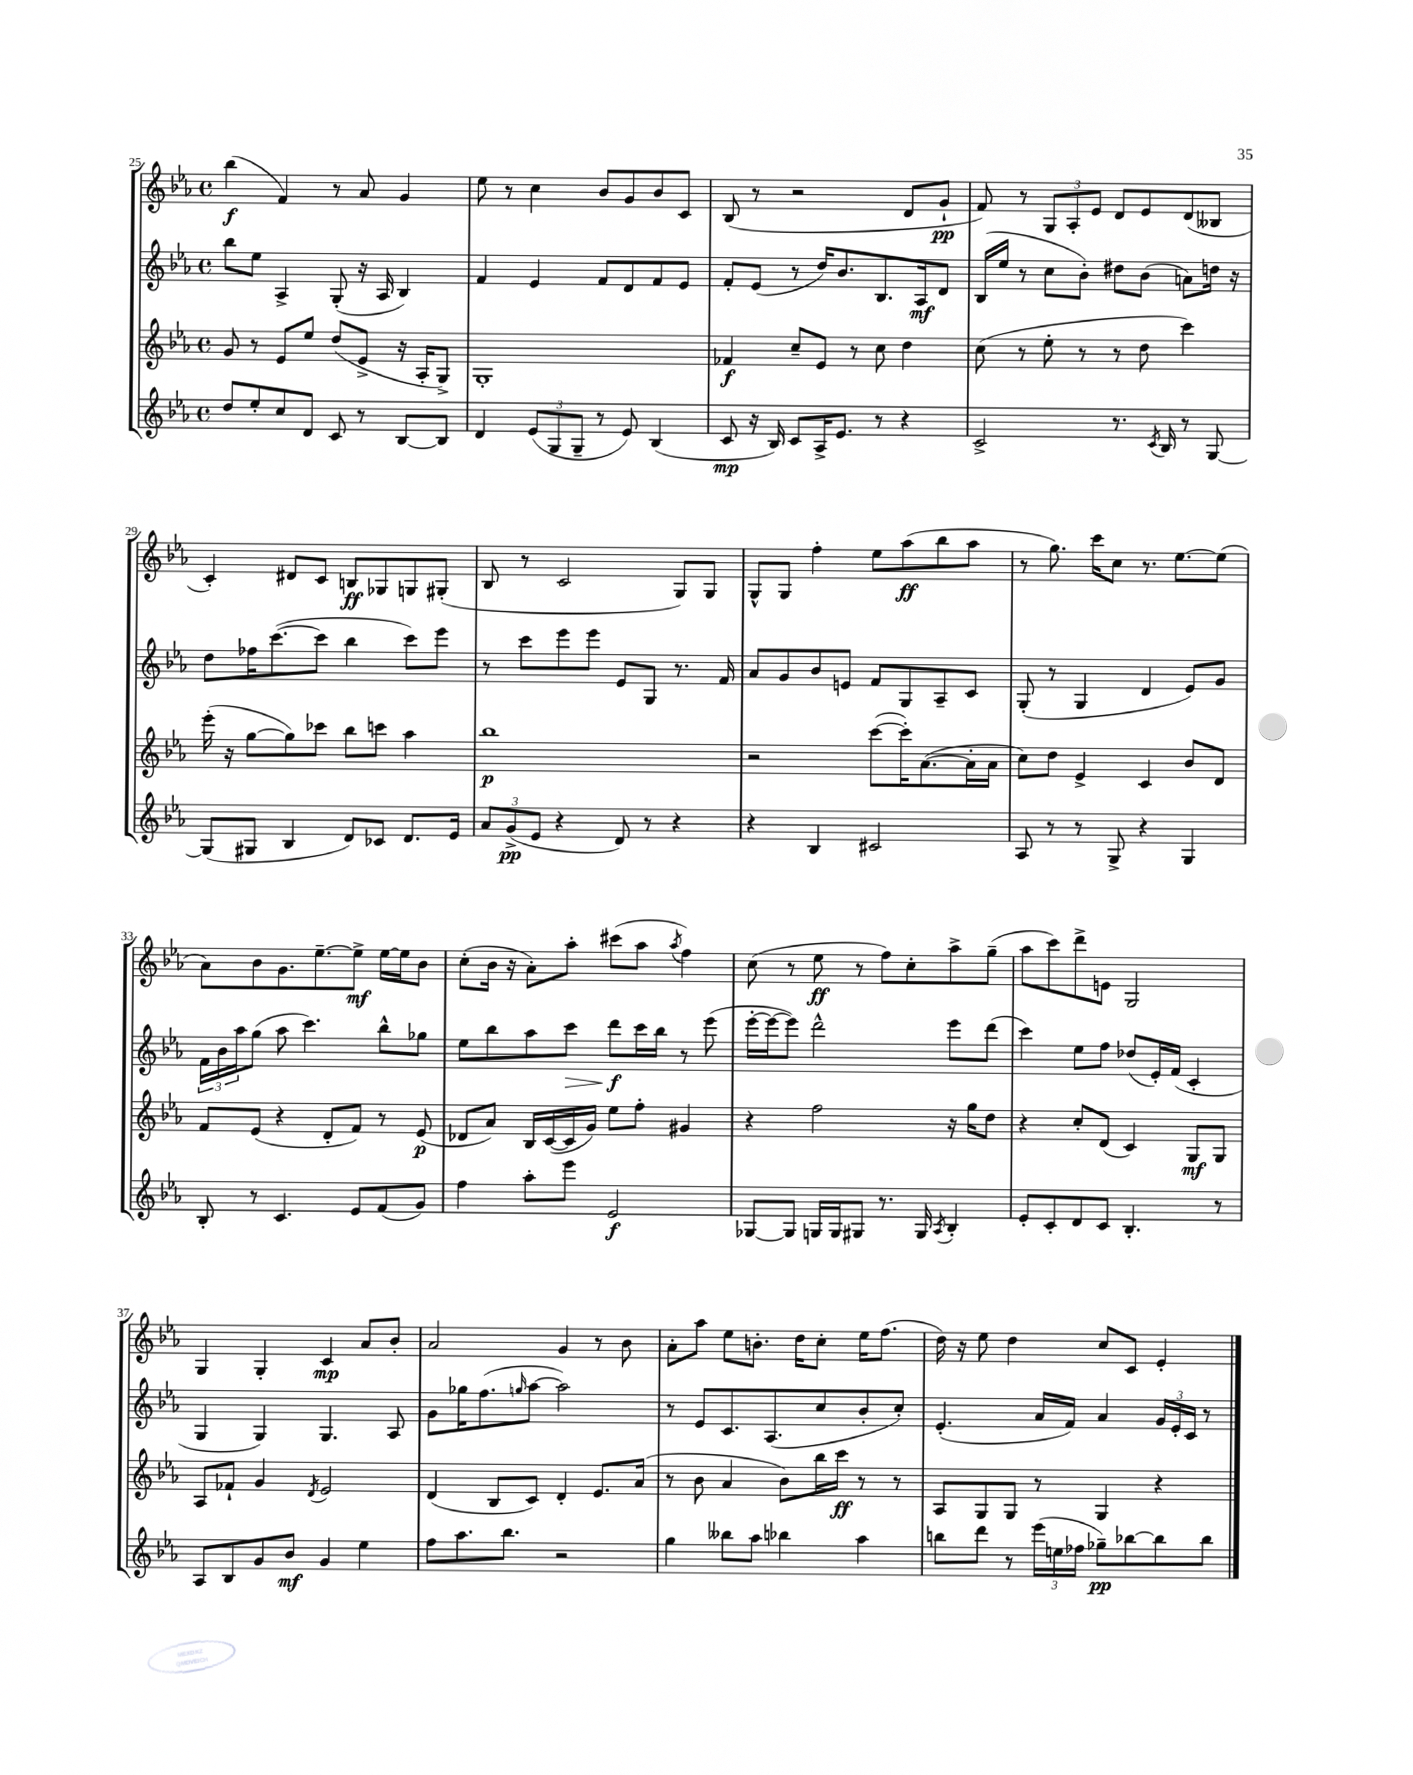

**kern	**dynam	**kern	**dynam	**kern	**dynam	**kern	**dynam
*part4	*part4	*part3	*part3	*part2	*part2	*part1	*part1
*staff4	*staff4	*staff3	*staff3	*staff2	*staff2	*staff1	*staff1
*clefG2	*	*clefG2	*	*clefG2	*	*clefG2	*
*k[b-e-a-]	*	*k[b-e-a-]	*	*k[b-e-a-]	*	*k[b-e-a-]	*
*M4/4	*	*M4/4	*	*M4/4	*	*M4/4	*
*met(c)	*	*met(c)	*	*met(c)	*	*met(c)	*
=25	=25	=25	=25	=25	=25	=25	=25
8dd/L	.	8g/	.	8bb-\L	.	(4bb-\	f
8ee-'/	.	8r	.	8ee-\J	.	.	.
8cc/	.	8e-/L	.	4A-^/	.	4f/)	.
8d/J	.	8ee-/J	.	.	.	.	.
8c/	.	(8dd/L	.	(8G'/	.	8r	.
8r	.	8e-^/J	.	16r	.	8a-/	.
.	.	.	.	16A-/	.	.	.
[8B-/L	.	16r	.	4B-/)	.	4g/	.
.	.	16A-'/KL	.	.	.	.	.
8B-/J]	.	8G^/J)	.	.	.	.	.
=26	=26	=26	=26	=26	=26	=26	=26
4d/	.	1G'	.	4f/	.	8ee-\	.
.	.	.	.	.	.	8r	.
(12e-/L	.	.	.	4e-/	.	4cc\	.
12G/	.	.	.	.	.	.	.
12G~/J	.	.	.	.	.	.	.
8r	.	.	.	8f/L	.	8b-/L	.
8e-/)	.	.	.	8d/	.	8g/	.
(4B-/	.	.	.	8f/	.	8b-/	.
.	.	.	.	8e-/J	.	8c/J	.
=27	=27	=27	=27	=27	=27	=27	=27
8c/	mp	4f-X/	f	8f'/L	.	(8B-/	.
16r	.	.	.	(8e-/J	.	8r	.
16B-/)	.	.	.	.	.	.	.
8c/L	.	8cc~/L	.	8r	.	2r	.
16A-^/K	.	8e-/J	.	16dd/KL)	.	.	.
8.e-/J	.	.	.	8.b-/	.	.	.
.	.	8r	.	.	.	.	.
8r	.	8cc\	.	8.B-/	.	.	.
4r	.	4dd\	.	.	.	8d/L	.
.	.	.	.	16A-/k	mf	.	.
.	.	.	.	8d/J	.	8g`/J	pp
=28	=28	=28	=28	=28	=28	=28	=28
2c^/	.	(8cc\	.	(16B-/LL	.	8f/)	.
.	.	.	.	16ee-/JJ	.	.	.
.	.	8r	.	8r	.	8r	.
.	.	8ee-'\	.	8cc\L	.	12G/L	.
.	.	.	.	.	.	12A-'/	.
.	.	8r	.	8b-'\J)	.	.	.
.	.	.	.	.	.	12e-/J	.
8.r	.	8r	.	8dd#X\L	.	8d/L	.
.	.	8dd\	.	(8b-\J	.	8e-/	.
8qc/	.	.	.	.	.	.	.
16B-/	.	.	.	.	.	.	.
8r	.	4ccc\)	.	8an\L)	.	(8d/	.
[8G/	.	.	.	16ddn\Jk	.	8B--X/J	.
.	.	.	.	16r	.	.	.
!!LO:LB:g=z
=29	=29	=29	=29	=29	=29	=29	=29
(8G/L]	.	(16eee-'\	.	8dd\L	.	4c'/)	.
.	.	16r	.	.	.	.	.
8G#X/J	.	[8gg\L	.	16ff-X\K	.	.	.
.	.	.	.	([8.ccc\	.	.	.
4B-/	.	8gg\])	.	.	.	8d#X/L	.
.	.	8ccc-X\J	.	8ccc\J]	.	8c/J	.
8d/L)	.	8bb-\L	.	4bb-\	.	8Bn/L	ff
8c-X/J	.	8cccn\J	.	.	.	8G-X/	.
8.d/L	.	4aa-\	.	8ccc\L)	.	8Gn/	.
.	.	.	.	8eee-\J	.	(8G#X'/J	.
16e-/Jk	.	.	.	.	.	.	.
=30	=30	=30	=30	=30	=30	=30	=30
12a-/L	.	1bb-	p	8r	.	8B-/	.
(12g^/	pp	.	.	.	.	.	.
.	.	.	.	8ccc\L	.	8r	.
12e-/J	.	.	.	.	.	.	.
4r	.	.	.	8eee-\	.	2c/	.
.	.	.	.	8eee-\J	.	.	.
8d/)	.	.	.	8e-/L	.	.	.
8r	.	.	.	8G/J	.	.	.
4r	.	.	.	8.r	.	8G/L)	.
.	.	.	.	.	.	8G/J	.
.	.	.	.	16f/	.	.	.
=31	=31	=31	=31	=31	=31	=31	=31
4r	.	2r	.	8a-/L	.	8G^^/L	.
.	.	.	.	8g/	.	8G/J	.
4B-/	.	.	.	8b-/	.	4ff'\	.
.	.	.	.	8en/J	.	.	.
2c#X/	.	([8ccc\L	.	8f/L	.	8ee-\L	.
.	.	16ccc'\K])	.	8G/	.	(8aa-\	ff
.	.	([8.a-\	.	.	.	.	.
.	.	.	.	8A-~/	.	8bb-\	.
.	.	16a-'\L]	.	8c/J	.	8aa-\J	.
.	.	16a-\JJ	.	.	.	.	.
=32	=32	=32	=32	=32	=32	=32	=32
8A-/	.	8cc\L)	.	(8G'/	.	8r	.
8r	.	8dd\J	.	8r	.	8.gg\)	.
8r	.	4e-^/	.	4G/	.	.	.
.	.	.	.	.	.	16ccc\KL	.
8G^/	.	.	.	.	.	8cc\J	.
4r	.	4c/	.	4d/	.	8.r	.
.	.	.	.	.	.	[8.ee-\L	.
4G/	.	8b-/L	.	8e-/L)	.	.	.
.	.	8d/J	.	8g/J	.	(8ee-\J]	.
!!LO:LB:g=z
=33	=33	=33	=33	=33	=33	=33	=33
8B-'/	.	8f/L	.	24f\LL	.	8a-\L)	.
.	.	.	.	24b-\	.	.	.
.	.	.	.	24aa-\J	.	.	.
8r	.	(8e-/J	.	(8gg\J	.	8b-\	.
4.c/	.	4r	.	8aa-\	.	8.g\	.
.	.	.	.	4.ccc\)	.	.	.
.	.	.	.	.	.	[8.ee-~\	.
.	.	8d'/L	.	.	.	.	.
8e-/L	.	8f/J)	.	.	.	8ee-^\J]	mf
(8f/	.	8r	.	8bb-^^\L	.	[16ee-\LL	.
.	.	.	.	.	.	16ee-\J]	.
8g/J)	.	(8e-/	p	8gg-X\J	.	8b-\J	.
=34	=34	=34	=34	=34	=34	=34	=34
4ff\	.	8d-X/L	.	8ee-\L	.	(8cc'\L	.
.	.	8a-/J)	.	8bb-\	.	16b-\Jk	.
.	.	.	.	.	.	16r	.
8aa-'\L	.	16B-/LL	.	8aa-\	.	8a-'\L)	.
.	.	([16c/	.	.	.	.	.
!	!	!	!	!	!LO:HP:b	!	!
8eee-\J	.	16c/]	.	8ccc\J	>	8aa-'\J	.
.	.	16g/JJ)	.	.	.	.	.
2e-/	f	8ee-\L	.	8ddd\L	f	(8ccc#X\L	.
.	.	8ff'\J	.	16ccc\L	]	8aa-\J	.
.	.	.	.	16bb-\JJ	.	.	.
.	.	.	.	.	.	8qaa-/	.
.	.	4g#X/	.	8r	.	4ff\)	.
.	.	.	.	(8eee-\	.	.	.
=35	=35	=35	=35	=35	=35	=35	=35
[8G-X/L	.	4r	.	[16eee-'\LL	.	(8cc\	.
.	.	.	.	16eee-\J_	.	.	.
8G-/J]	.	.	.	8eee-\J])	.	8r	.
16Gn/LL	.	2ff\	.	2ddd^^\	.	8ee-\	ff
16G/J	.	.	.	.	.	.	.
8G#X/J	.	.	.	.	.	8r	.
8.r	.	.	.	.	.	8ff\L)	.
.	.	.	.	.	.	8cc'\	.
16G#/	.	.	.	.	.	.	.
8qA-/	.	.	.	.	.	.	.
4B-'/	.	16r	.	8eee-\L	.	8aa-^\	.
.	.	16gg\KL	.	.	.	.	.
.	.	8dd\J	.	(8ddd\J	.	(8gg~\J	.
=36	=36	=36	=36	=36	=36	=36	=36
8e-'/L	.	4r	.	4ccc\)	.	8aa-\L	.
8c'/	.	.	.	.	.	8ccc\)	.
8d/	.	8cc'/L	.	8ee-\L	.	8ddd^\	.
8c/J	.	(8d/J	.	8ff\J	.	8en\J	.
4.B-'/	.	4c/)	.	(8dd-X/L	.	2G/	.
.	.	.	.	16e-'/L)	.	.	.
.	.	.	.	(16f/JJ	.	.	.
.	.	8G/L	mf	4c'/	.	.	.
8r	.	8G/J	.	.	.	.	.
!!LO:LB:g=z
=37	=37	=37	=37	=37	=37	=37	=37
8A-/L	.	8A-/L	.	4G/	.	4G/	.
8B-/	.	8f-X`/J	.	.	.	.	.
8g/	.	4g/	.	4G/)	.	4G'/	.
8b-/J	mf	.	.	.	.	.	.
.	.	8qd/	.	.	.	.	.
4g/	.	2e-/	.	4.G/	.	4c/	mp
4ee-\	.	.	.	.	.	8a-/L	.
.	.	.	.	8A-/	.	8b-'/J	.
=38	=38	=38	=38	=38	=38	=38	=38
8ff\L	.	(4d/	.	8g\L	.	2a-/	.
8.aa-\	.	.	.	16gg-X\K	.	.	.
.	.	.	.	(8.ff\	.	.	.
.	.	8B-/L	.	.	.	.	.
8.bb-\J	.	.	.	.	.	.	.
.	.	.	.	16qqggn/	.	.	.
.	.	8c/J)	.	[8aa-\J	.	.	.
2r	.	4d'/	.	2aa-\])	.	4g/	.
.	.	8.e-/L	.	.	.	8r	.
.	.	.	.	.	.	8b-\	.
.	.	(16a-/Jk	.	.	.	.	.
=39	=39	=39	=39	=39	=39	=39	=39
4gg\	.	8r	.	8r	.	8a-'\L	.
.	.	8b-\	.	8e-/L	.	8aa-\J	.
8bb--X\L	.	4a-/	.	8.c/	.	8ee-\L	.
8aa-\J	.	.	.	.	.	8.bn'\J	.
.	.	.	.	(8.A-/	.	.	.
4bb-X\	.	8b-\L)	.	.	.	.	.
.	.	.	.	.	.	16dd\KL	.
.	.	16bb-\L	.	8cc/	.	8cc'\J	.
.	.	16ccc\JJ	ff	.	.	.	.
4aa-\	.	8r	.	8b-'/	.	16ee-\KL	.
.	.	.	.	.	.	(8.ff\J	.
.	.	8r	.	8cc'/J)	.	.	.
=40	=40	=40	=40	=40	=40	=40	=40
8bbn\L	.	8A-/L	.	(4.e-'/	.	16dd\)	.
.	.	.	.	.	.	16r	.
8ddd\J	.	8G/	.	.	.	8ee-\	.
8r	.	8G/J	.	.	.	4dd\	.
(24eee-\LL	.	8r	.	16a-/LL	.	.	.
24een\	.	.	.	.	.	.	.
.	.	.	.	16f/JJ)	.	.	.
24ff-X\JJ	.	.	.	.	.	.	.
8gg-X~\L)	pp	4G/	.	4a-/	.	8cc/L	.
[8bb-X\	.	.	.	.	.	8c/J	.
8bb-\]	.	4r	.	24g/LL	.	4e-'/	.
.	.	.	.	24e-'/	.	.	.
.	.	.	.	24c/JJ	.	.	.
8bb-\J	.	.	.	8r	.	.	.
==	==	==	==	==	==	==	==
*-	*-	*-	*-	*-	*-	*-	*-
